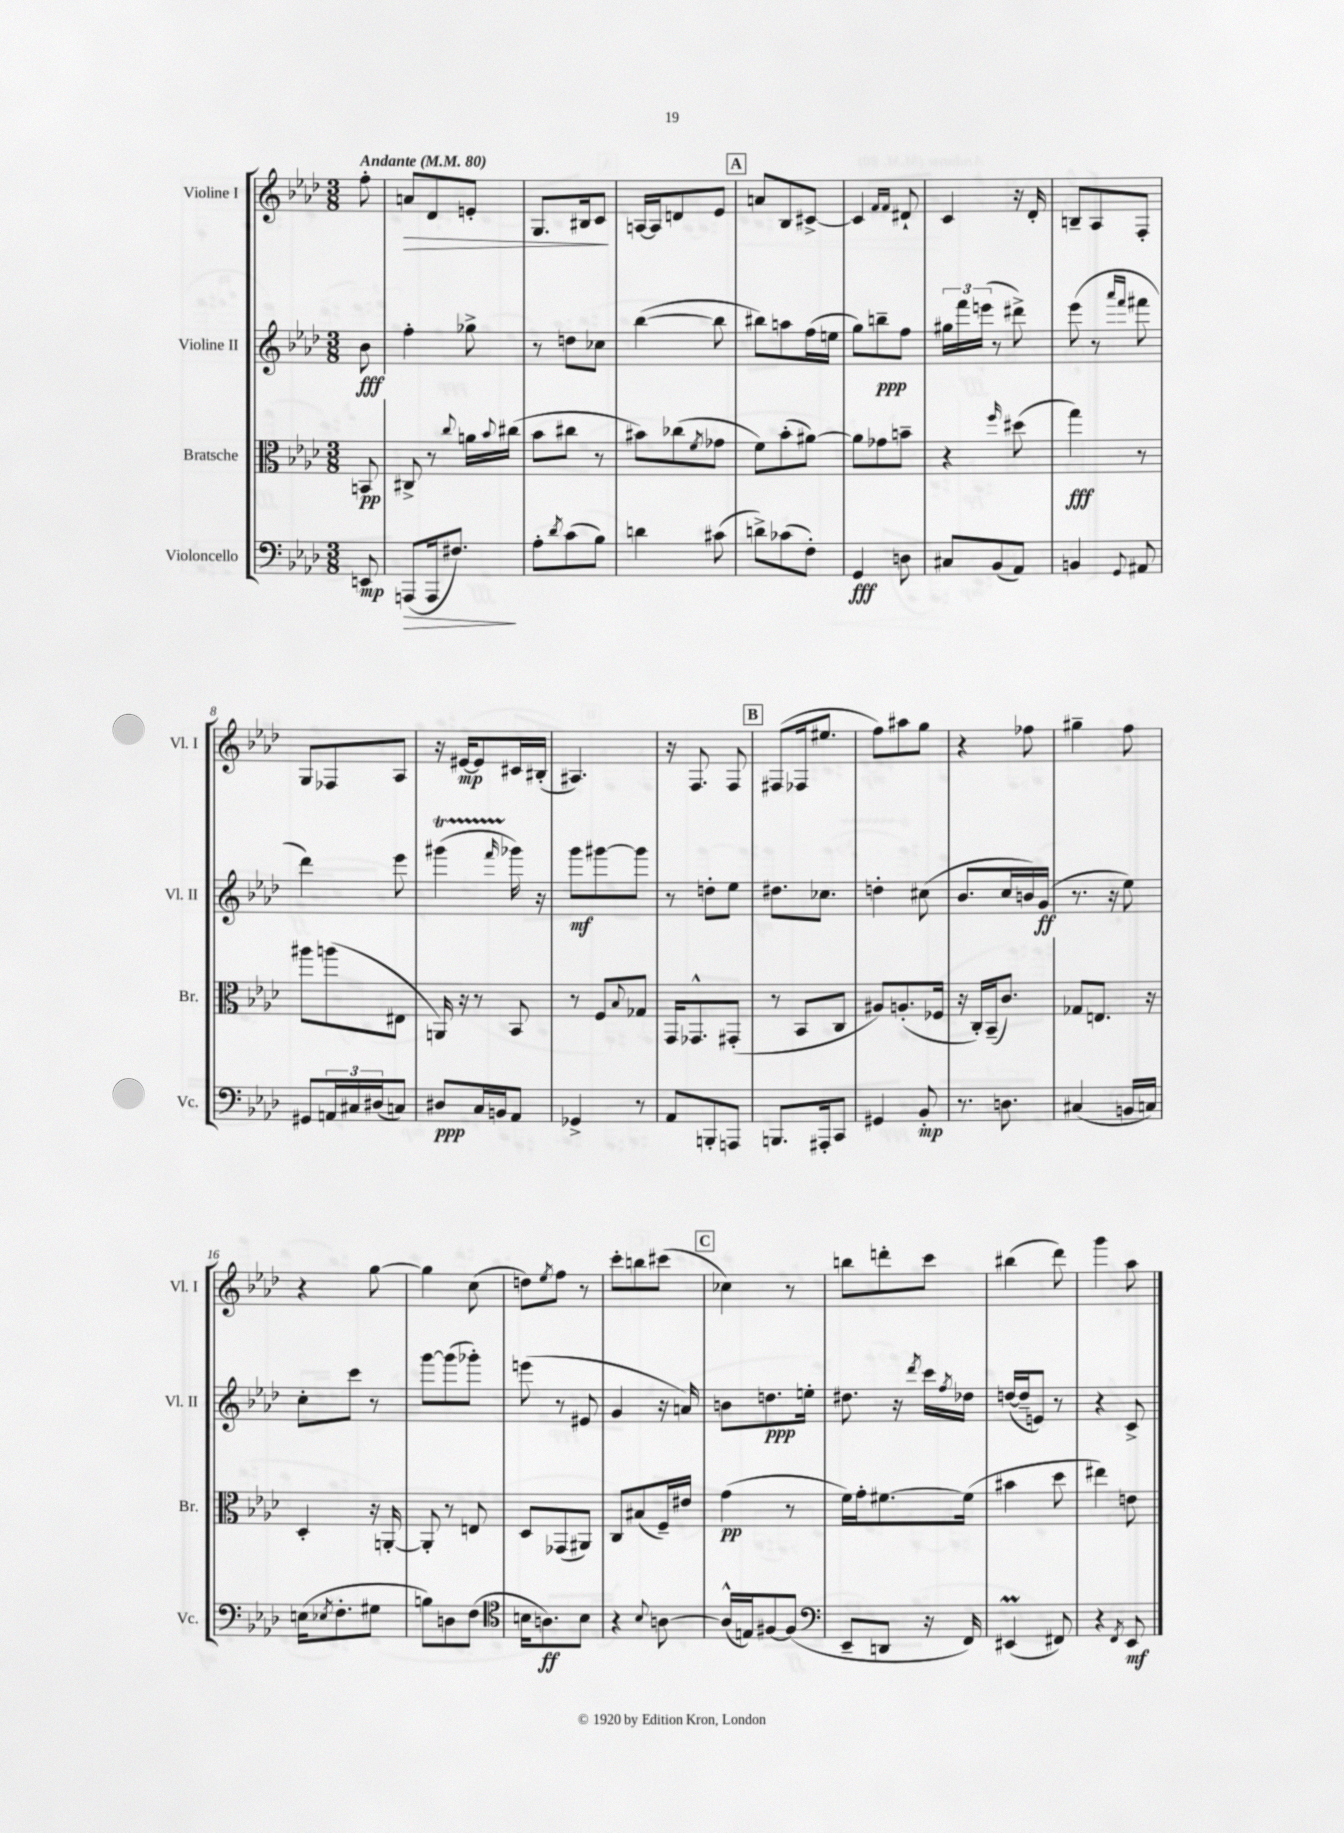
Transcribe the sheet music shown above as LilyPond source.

<<
\new StaffGroup <<
\new Staff = "s0" \with { instrumentName = "Violine I" shortInstrumentName = "Vl. I" } {
    \clef treble \key aes \major \numericTimeSignature \time 3/8 \partial 8 \tempo "Andante" 4 = 80
    f''8-. |
    a'8\> des'8 e'8-. |
    g8. bis16 c'8\! |
    a16~ a16 d'8 ees'8 |
    \mark \markup { \box "A" } a'8 bes8 cis'8~-> |
    cis'4 \grace { f'16 f'16 } dis'8-! |
    c'4 r16 des'16-. |
    b8-- aes8 f8-. |
    g8 fes8 aes8 |
    r16 eis'16~\mp eis'8 cis'16 bis16-.( |
    ais4.) |
    r16 f8. f8 |
    \mark \markup { \box "B" } fis8( fes16 eis''8. |
    f''8) ais''8 g''8 |
    r4 fes''8 |
    gis''4-- f''8 |
    r4 g''8~ |
    g''4 c''8( |
    d''8) \acciaccatura { ees''8 } f''8 r8 |
    c'''8-. b''8 cis'''8( |
    \mark \markup { \box "C" } ces''4) r8 |
    b''8 d'''8-. c'''8 |
    bis''4( des'''8) |
    g'''4 aes''8 \bar "|." |
}
\new Staff = "s1" \with { instrumentName = "Violine II" shortInstrumentName = "Vl. II" } {
    \clef treble \key aes \major \numericTimeSignature \time 3/8 \partial 8
    bes'8\fff |
    f''4-. ges''8-> |
    r8 d''8 ces''8 |
    bes''4~( bes''8 |
    \mark \markup { \box "A" } bis''8) a''8 f''16( e''16 |
    g''8) b''8--\ppp f''8 |
    \tuplet 3/2 { gis''16 f'''16 e'''16( } r8 dis'''8->) |
    ees'''8( r8 \grace { aes'''16 f'''16 } fis'''8 |
    des'''4) ees'''8 |
    gis'''4\startTrillSpan( \grace { f'''16 } ges'''16\stopTrillSpan) r16 |
    g'''8\mf gis'''8~ gis'''8 |
    r8 d''8-. ees''8 |
    \mark \markup { \box "B" } dis''8. ces''8. |
    d''4-. cis''8( |
    bes'8. c''16 b'16) g'16\ff( |
    r8. r16 ees''8) |
    c''8-. c'''8 r8 |
    g'''8~ g'''8( ges'''8-.) |
    e'''8( r8 eis'8 |
    g'4 r16 a'16) |
    \mark \markup { \box "C" } b'8 d''8.\ppp e''16-. |
    dis''8. r16 \acciaccatura { des'''8 } c'''16 \acciaccatura { f''8 } des''16 |
    d''16~( d''16-- e'8) r8 |
    r4 c'8-> \bar "|." |
}
\new Staff = "s2" \with { instrumentName = "Bratsche" shortInstrumentName = "Br." } {
    \clef alto \key aes \major \numericTimeSignature \time 3/8 \partial 8
    b,8\pp |
    cis8-> r8 \appoggiatura { c''8 } a'16 \appoggiatura { bes'8 } cis''16( |
    bes'8 cis''8 r8 |
    bis'8) ces''8( \acciaccatura { f'8 } ges'8 |
    \mark \markup { \box "A" } f'8) bes'8-.( ais'8~) |
    ais'8 ges'8 b'8-- |
    r4 \grace { f''16 } dis''8( |
    g''4\fff) r8 |
    ais''8 a''8( eis8 |
    a,16) r16 r8 bes,8 |
    r8 f8 \appoggiatura { bes8 } ges8 |
    g,16 ges,8.-^ gis,8-.( |
    \mark \markup { \box "B" } r8 bes,8 c8 |
    ais8) a8.-.( fes16 |
    r16 c16-.) bes,16--( c'8.) |
    ges8 e8. r16 |
    des4-. r16 a,16~-. |
    a,8-. r8 e8 |
    des8 ges,8( ais,8) |
    c8 bis8( f16--) eis'16 |
    \mark \markup { \box "C" } g'4\pp( r8 |
    f'16) g'16-. fis'8.~ fis'16( |
    bis'4 des''8 |
    eis''4) e'8 \bar "|." |
}
\new Staff = "s3" \with { instrumentName = "Violoncello" shortInstrumentName = "Vc." } {
    \clef bass \key aes \major \numericTimeSignature \time 3/8 \partial 8
    e,8\mp |
    a,,8\>( a,,16 fis8.\!) |
    aes8-. \acciaccatura { des'8 } c'8( bes8) |
    d'4 cis'8( |
    \mark \markup { \box "A" } d'8->) ces'8( f8-.) |
    g,4\fff d8 |
    cis8 bes,8( aes,8) |
    b,4 \appoggiatura { g,8 } ais,8 |
    gis,8 \tuplet 3/2 { a,16 cis16 dis16( } c8) |
    dis8\ppp c16 b,16 aes,8 |
    ges,4-> r8 |
    aes,8 b,,8-. a,,8 |
    \mark \markup { \box "B" } b,,8. ais,,16-. c,8 |
    gis,4 bes,8-.\mp |
    r8. d8. |
    cis4( b,16 c16) |
    e16( \acciaccatura { ees8 } f8.-. gis8 |
    b8) d8 f8( |
    \clef tenor b16 a8.\ff) b8 |
    r4 \appoggiatura { bes8 } a8~ |
    \mark \markup { \box "C" } a16-^( e16) fis8~ fis8( |
    \clef bass ees,8-- d,8 r16 f,16) |
    eis,4\prall( fis,8) |
    r4 \acciaccatura { f,8 } ees,8\mf \bar "|." |
}
>>
>>
